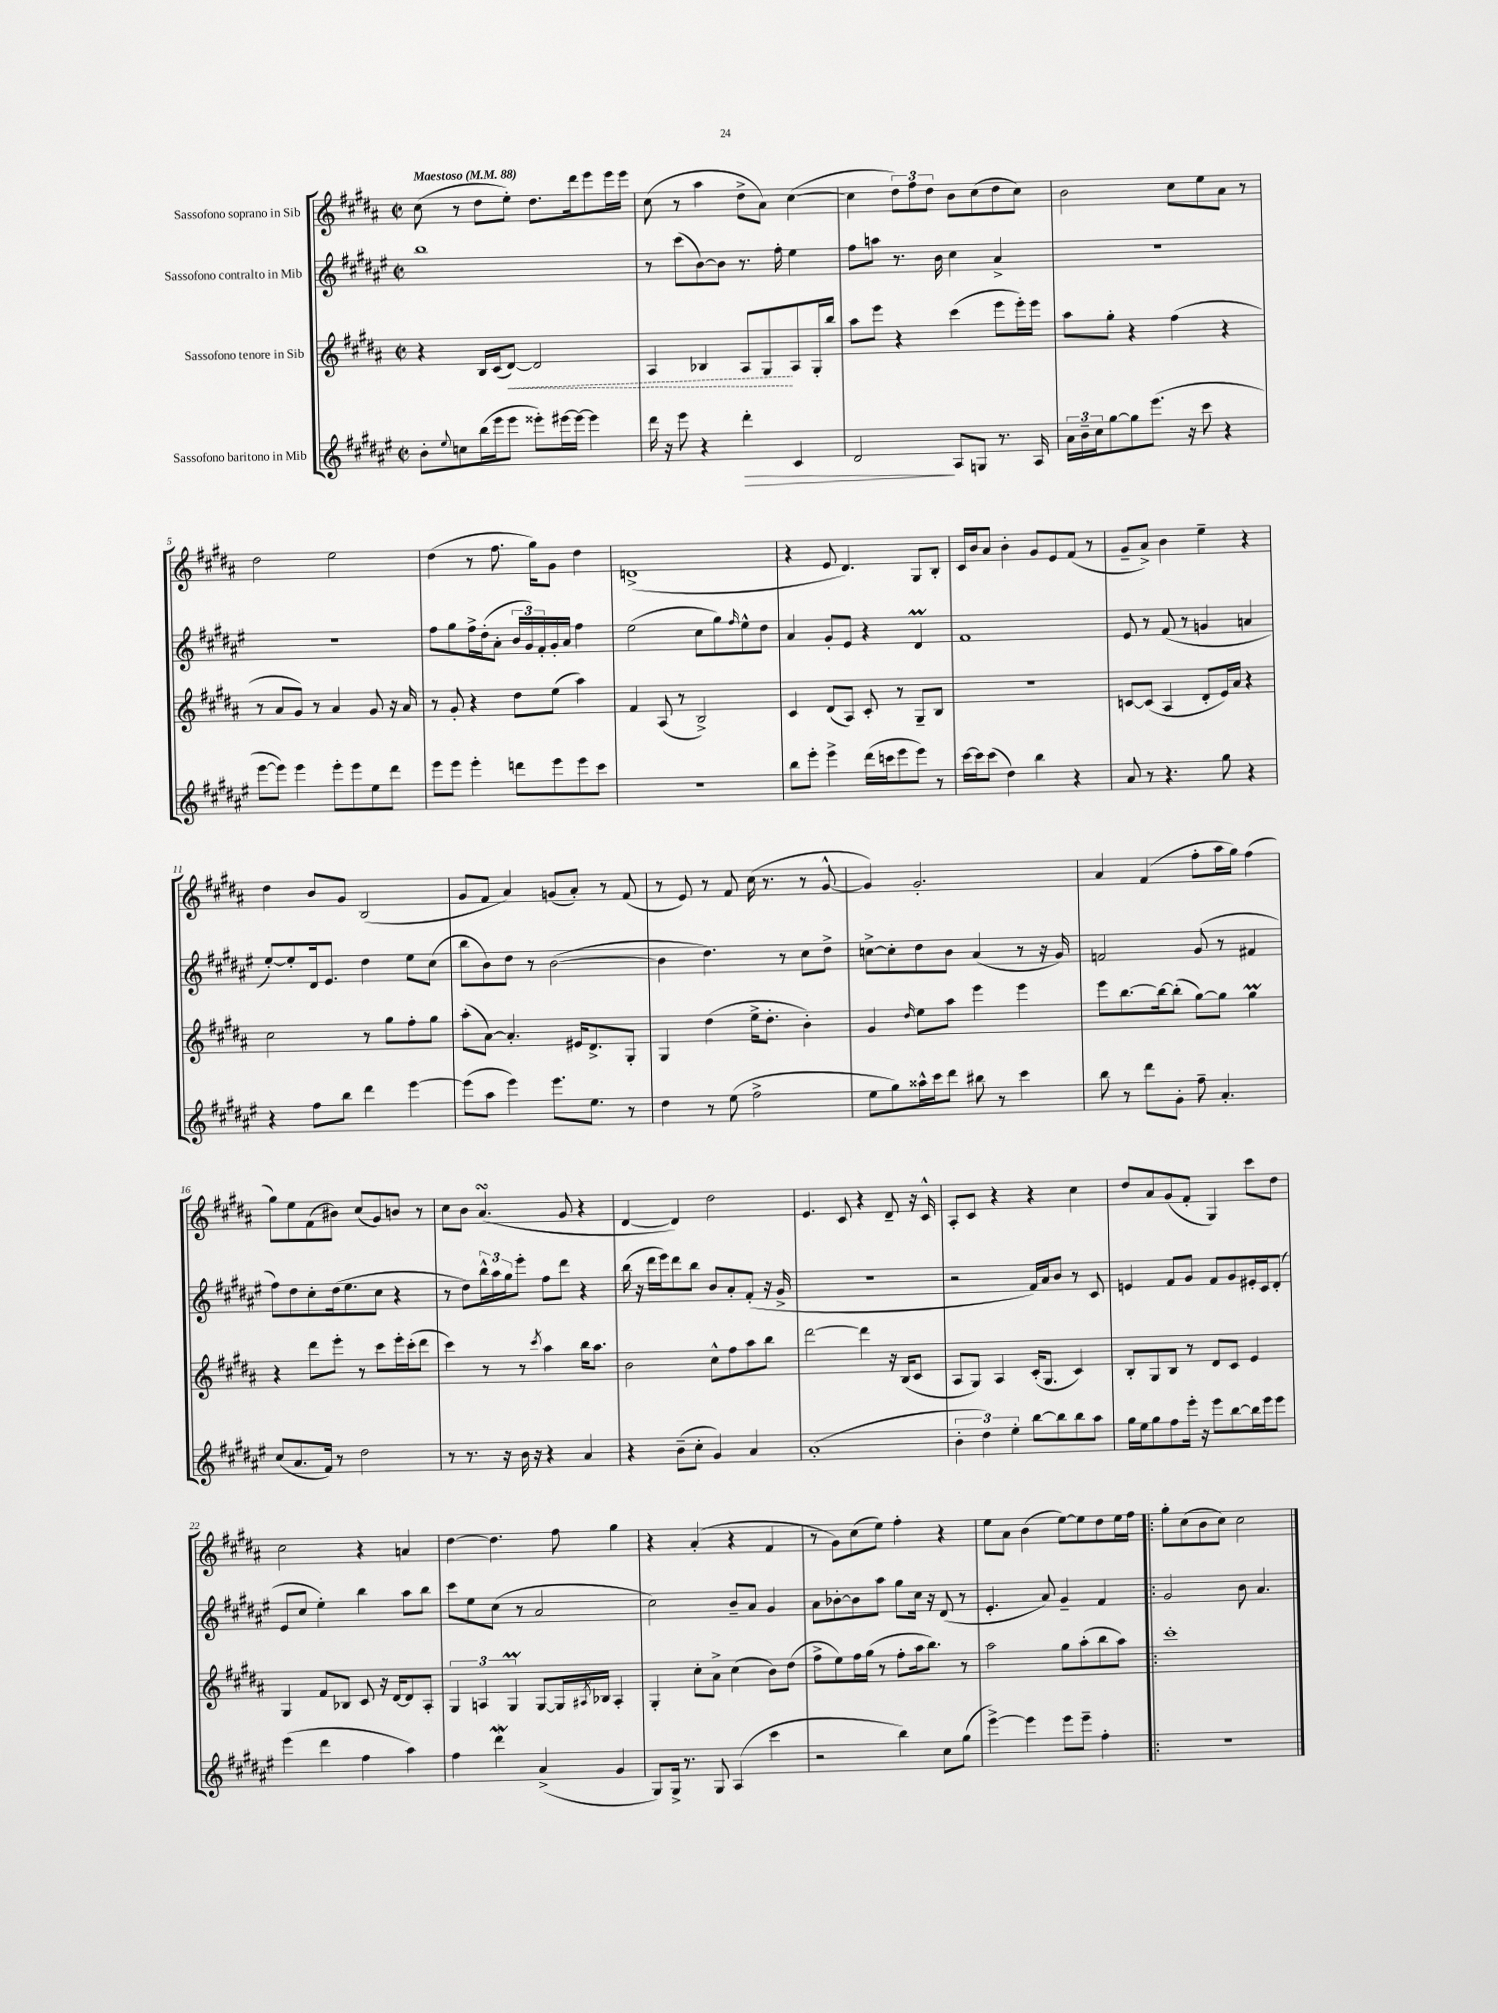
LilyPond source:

<<
\new StaffGroup <<
\new Staff = "s0" \with { instrumentName = "Sassofono soprano in Sib" } {
    \clef treble \key b \major \defaultTimeSignature \time 2/2 \tempo "Maestoso" 4 = 88
    cis''8( r8 dis''8 e''8-.) dis''8. dis'''16 e'''8 e'''16 e'''16 |
    cis''8( r8 ais''4 dis''8-> ais'8) cis''4~( |
    cis''4 \tuplet 3/2 { dis''8) fis''8 dis''8 } b'8 cis''8( dis''8 cis''8) |
    b'2 cis''8 e''8 ais'8 r8 |
    dis''2 e''2 |
    dis''4( r8 fis''8. gis''16) gis'8 dis''4 |
    d'1->( |
    r4 e'8 dis'4.) gis8 b8-. |
    cis'16 b'16 ais'8 b'4-. gis'8 e'8 fis'8( r8 |
    gis'8-- ais'8->) b'4 e''4-- r4 |
    dis''4 b'8 gis'8 b2( |
    gis'8 fis'8 ais'4) g'8( ais'8-.) r8 fis'8( |
    r8 e'8) r8 fis'8 cis''16( r8. r8 gis'8~-^ |
    gis'4) gis'2.-. |
    ais'4 fis'4( fis''8-. ais''16 gis''16) fis''4( |
    gis''8) e''8 fis'8( bis'8) cis''8( gis'8) b'8 r8 |
    cis''8 b'8 ais'4.\turn( gis'8 r4 |
    dis'4~ dis'4) dis''2 |
    e'4. cis'8 r4 dis'8-- r16 cis'16-^ |
    ais8-. cis'8 r4 r4 cis''4 |
    dis''8 ais'8 gis'8( fis'8-. gis4) cis'''8 dis''8 |
    cis''2 r4 a'4 |
    dis''4~ dis''4. fis''8 gis''4 |
    r4 ais'4-.( r4 fis'4 |
    r8 gis'8) cis''8( e''8) fis''4-. r4 |
    e''8 ais'8 b'4( e''8~) e''8 dis''8 e''16 fis''16 |
    \bar ".|:" gis''8-. cis''8( b'8 cis''8) cis''2 \bar "|." |
}
\new Staff = "s1" \with { instrumentName = "Sassofono contralto in Mib" } {
    \clef treble \key fis \major \defaultTimeSignature \time 2/2
    b''1 |
    r8 cis'''8( b'8~) b'8 r8. fis''16-. eis''4 |
    fis''8 a''8 r8. b'16 cis''4 ais'4-> |
    R1 |
    R1 |
    fis''8 gis''8 fis''16-> dis''16-.( ais'8-. \tuplet 3/2 { b'16 gis'16) fis'16-. } gis'16-. ais'16 fis''4 |
    eis''2( cis''8 gis''8) \grace { fis''16 } eis''8-^ dis''8 |
    ais'4 gis'8-. eis'8 r4 dis'4\prall |
    fis'1 |
    eis'8 r8 fis'8( r8 g'4 a'4 |
    eis''8~-.) eis''8-. dis'16 eis'8. dis''4 eis''8 cis''8( |
    b''8 b'8) dis''8 r8 b'2~( |
    b'4 dis''4.) r8 cis''8 dis''8-> |
    c''8~-> c''8-. dis''8 b'8 ais'4( r8 r16 gis'16) |
    f'2 gis'8( r8 fis'4 |
    fis''8) dis''8 cis''8-. dis''16( eis''8. cis''8 r4 |
    r8 dis''8) \tuplet 3/2 { b''16-^ ais''16 gis''16 } eis'''8-. fis''8 dis'''8 r4 |
    b''16( r16 dis'''16 eis'''16) dis'''8 b''8 b'8 ais'8-. fis'8-.( r16 gis'16-> |
    R1 |
    r2 fis'16) ais'16 b'8 r8 cis'8 |
    e'4 fis'8 gis'8 fis'8 gis'8 eis'16-. cis'16 dis'8-.( |
    eis'8 cis''8 eis''4-.) b''4 ais''8 b''8 |
    cis'''8 eis''8 cis''8( r8 ais'2 |
    cis''2) b'8-- ais'8 gis'4 |
    ais'8 bes'8~-. bes'8 ais''8 gis''8 cis''16 r16 dis'8( r8 |
    eis'4.-. ais'8) gis'4-- fis'4 |
    \bar ".|:" gis'2 b'8 ais'4. \bar "|." |
}
\new Staff = "s2" \with { instrumentName = "Sassofono tenore in Sib" } {
    \clef treble \key b \major \defaultTimeSignature \time 2/2
    r4 b16 cis'16( \once \override Hairpin.style = #'dashed-line dis'8~\<) dis'2 |
    ais4 bes4 ais8 gis8\! ais8 gis16-. b''16 |
    ais''8 e'''8 r4 cis'''4( e'''8 e'''16-.) e'''16 |
    ais''8 gis''8-. r4 fis''4( r4 |
    r8 ais'8 gis'8) r8 ais'4 gis'8 r16 ais'16 |
    r8 gis'8-. r4 dis''8 e''8( ais''4) |
    fis'4 ais8( r8 b2->) |
    cis'4 dis'8( ais8) cis'8-. r8 gis8-- b8 |
    R1 |
    c'8~ c'8( ais4 dis'8-. e'16) ais'16 r4 |
    cis''2 r8 gis''8 fis''8-. gis''8 |
    ais''8-.( ais'8~) ais'4.-. eis'16 dis'8.-> gis8-. |
    gis4 dis''4( e''16-> dis''8.-. b'4-.) |
    gis'4 \grace { dis''16 } e''8 ais''8 e'''4 e'''4 |
    e'''8 b''8.~ b''16~ b''8-.( gis''8~) gis''8 gis''4\prall |
    r4 dis'''8 e'''8-. r8 cis'''8 e'''16-. cis'''16-.( dis'''8 |
    cis'''4) r8 r8 \acciaccatura { cis'''8 } ais''4 b''16 ais''8. |
    b'2 cis''8-^ fis''8 ais''8 b''8 |
    dis'''2~ dis'''4 r16 b16( cis'8 |
    ais8 gis8) ais4 cis'16-.( gis8. cis'4) |
    b8-. gis8 b8 r8 dis'8 cis'8 e'4 |
    gis4 fis'8 bes8 cis'8 r16 dis'16~ dis'8 ais8-. |
    \tuplet 3/2 { gis4 a4 gis4\prall } gis8~ gis16 \acciaccatura { ais8 } bes16 ais4-. |
    gis4-. cis''8-. ais'8-> cis''4( b'8) dis''8( |
    fis''8-> e''8) fis''16 gis''16( r8 fis''8-. ais''16 b''8.) r8 |
    ais''2 gis''8 ais''8-.( b''8 ais''8) |
    \bar ".|:" cis'''1-. \bar "|." |
}
\new Staff = "s3" \with { instrumentName = "Sassofono baritono in Mib" } {
    \clef treble \key fis \major \defaultTimeSignature \time 2/2
    b'8-. \appoggiatura { eis''8 } c''8 b''16( eis'''16 eis'''8 eisis'''8-.) eis'''16~ eis'''16~ eis'''4 |
    dis'''16 r16 eis'''8 r4 dis'''4-.\> cis'4 |
    dis'2\! ais8 g8 r8. ais16 |
    \tuplet 3/2 { ais'16 b'16-- cis''16 } gis''8~ gis''8 eis'''8.( r16 cis'''8 r4 |
    eis'''8~ eis'''8) eis'''4 eis'''8-. eis'''8 eis''8 dis'''8 |
    eis'''8 eis'''8 eis'''4-. d'''8 eis'''8 eis'''8 cis'''8 |
    R1 |
    b''8 eis'''8-. eis'''4-> dis'''16( c'''16 eis'''8 eis'''8) r8 |
    cis'''16~ cis'''16 cis'''8( dis''4) b''4 r4 |
    ais'8 r8 r4. gis''8 r4 |
    r4 fis''8 b''8 dis'''4 eis'''4~ |
    eis'''8( ais''8 eis'''4) eis'''8. eis''8. r8 |
    dis''4 r8 eis''8( fis''2-> |
    eis''8 gis''8) aisis''16-^ cis'''16 dis'''8 bis''8 r8 cis'''4 |
    b''8 r8 dis'''8 gis'8-. fis''8-- ais'4.-. |
    cis''8( ais'8. fis'16) r8 dis''2 |
    r8 r8. r16 b'16 r16 r4 ais'4 |
    r4 b'8--( cis''8-. gis'4) ais'4 |
    ais'1-.( |
    \tuplet 3/2 { b'4-. dis''4) eis''4-. } b''8~ b''8 b''8 ais''8 |
    gis''16 eis''16 gis''8 fis''8 eis'''16-. r16 eis'''8 b''8~ b''16 eis'''16 eis'''8 |
    eis'''4( dis'''4 fis''4 ais''4) |
    fis''4 dis'''4\mordent ais'4->( gis'4 |
    gis8) gis16-> r8. gis8 ais4( cis'''4 |
    r2 b''4) cis''8 gis''8( |
    eis'''4~->) eis'''4 eis'''8 eis'''8-- fis''4-. |
    \bar ".|:" R1 \bar "|." |
}
>>
>>
